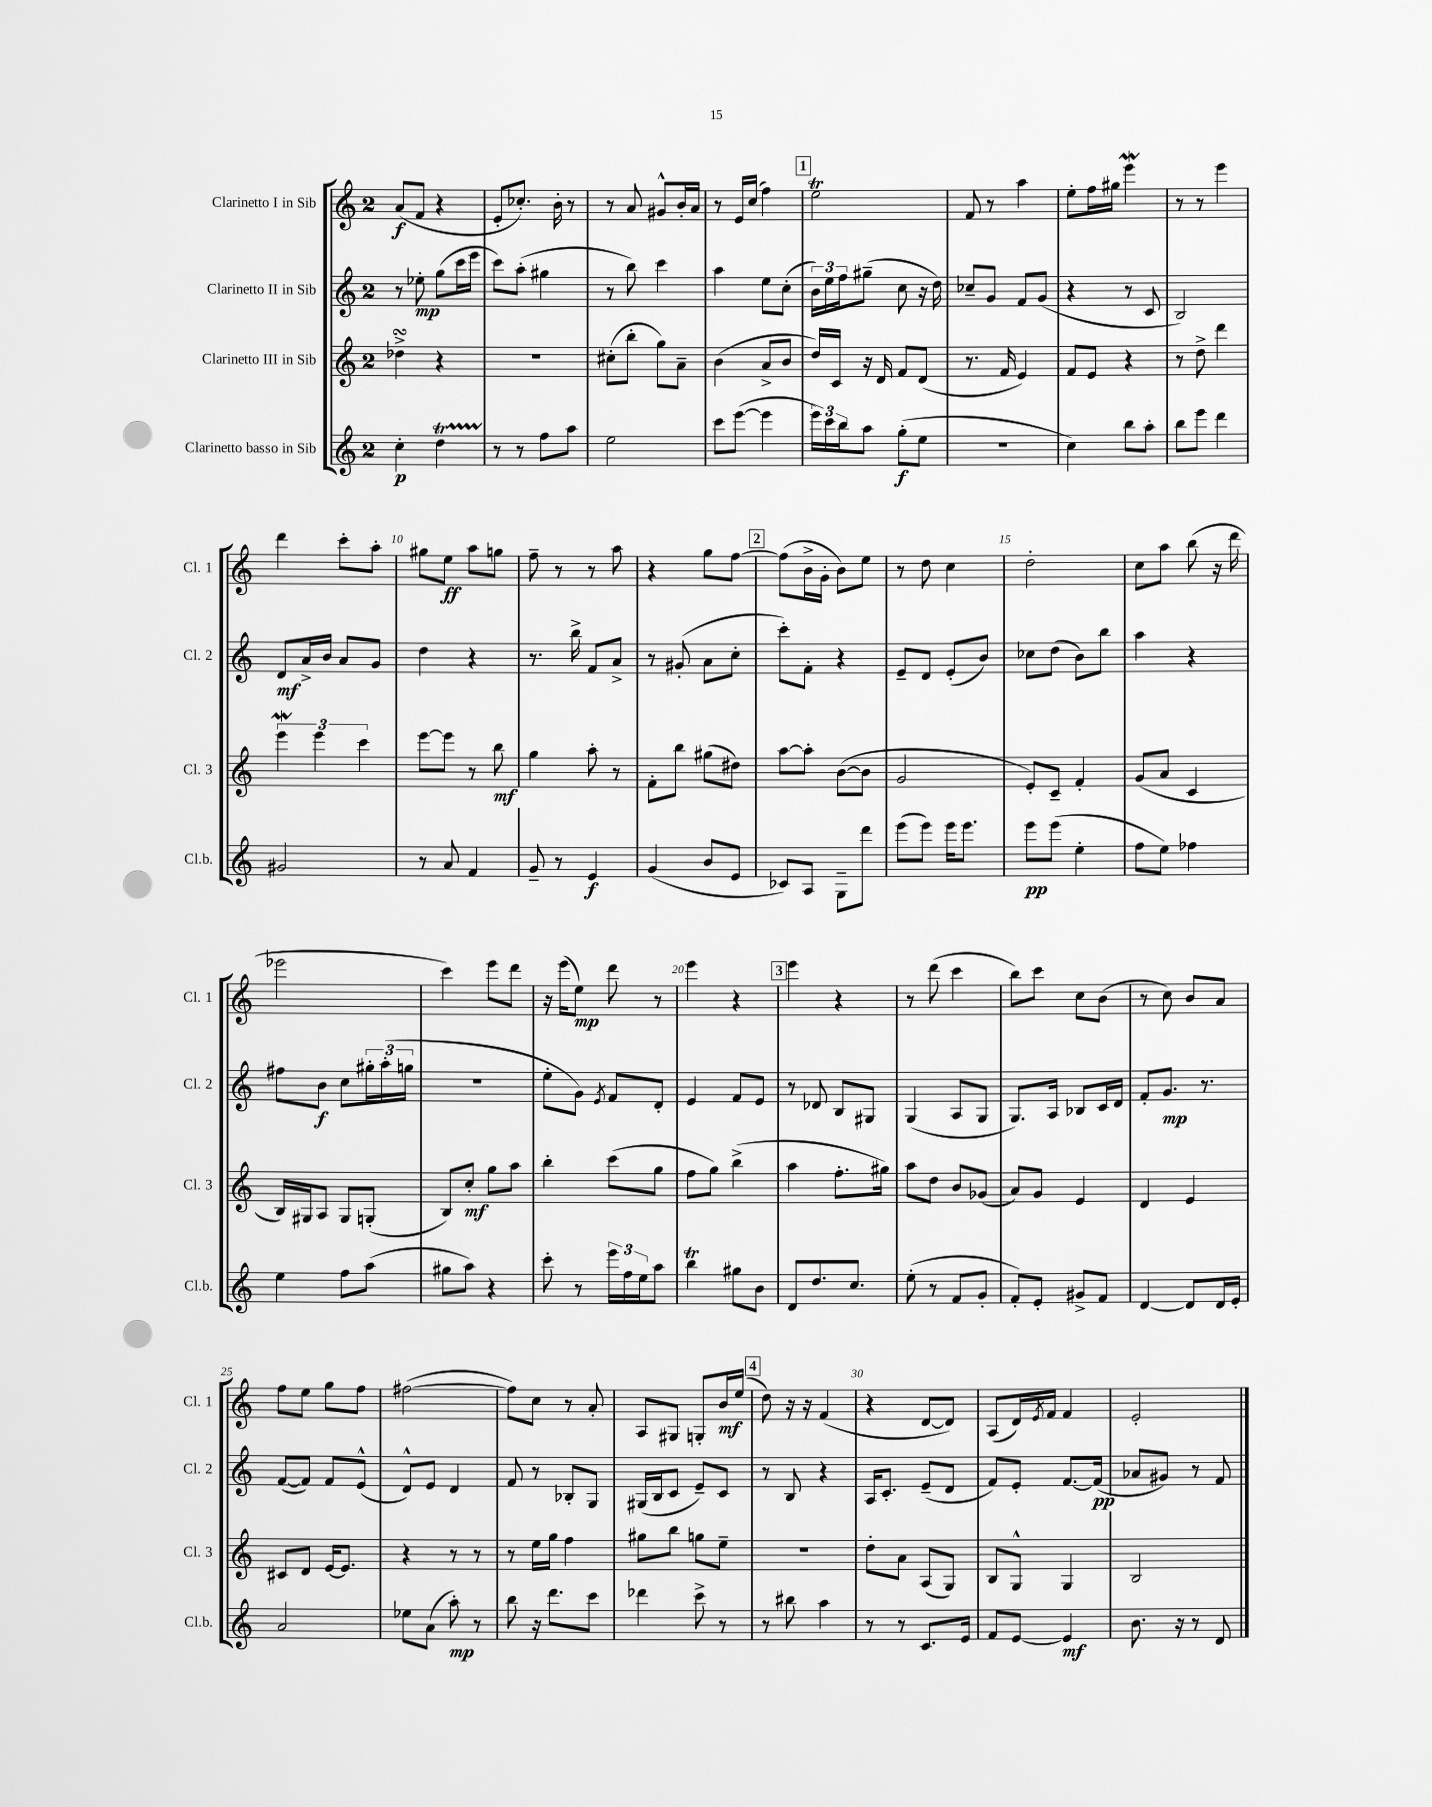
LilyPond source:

<<
\new StaffGroup <<
\new Staff = "s0" \with { instrumentName = "Clarinetto I in Sib" shortInstrumentName = "Cl. 1" } {
    \clef treble \key c \major \once \override Staff.TimeSignature.style = #'single-digit \time 2/4
    a'8\f( f'8 r4 |
    e'8-. ces''8.-.) b'16-. r8 |
    r8 a'8 gis'8-^ b'16-. a'16 |
    r8 e'16 c''16( f''4) |
    \mark \markup { \box "1" } e''2\trill |
    f'8 r8 a''4 |
    e''8-. f''16 gis''16 e'''4\mordent |
    r8 r8 e'''4 |
    d'''4 c'''8-. a''8-. |
    gis''8 e''8\ff a''8 g''8 |
    f''8-- r8 r8 a''8 |
    r4 g''8 f''8~ |
    \mark \markup { \box "2" } f''8( b'16-> g'16-. b'8) e''8 |
    r8 d''8 c''4 |
    d''2-. |
    c''8 a''8 b''8( r16 d'''16 |
    ees'''2 |
    c'''4) e'''8 d'''8 |
    r16 e'''16( e''8\mp) d'''8 r8 |
    e'''4 r4 |
    \mark \markup { \box "3" } e'''4 r4 |
    r8 d'''8( c'''4 |
    b''8) c'''8 c''8 b'8( |
    r8 c''8) b'8 a'8 |
    f''8 e''8 g''8 f''8 |
    fis''2~( |
    fis''8) c''8 r8 a'8-. |
    a8 gis8 g8-. b'16\mf e''16( |
    \mark \markup { \box "4" } d''8) r16 r16 f'4( |
    r4 d'8~ d'8) |
    a8( d'16) \acciaccatura { e'8 } f'16 f'4 |
    e'2-. \bar "|." |
}
\new Staff = "s1" \with { instrumentName = "Clarinetto II in Sib" shortInstrumentName = "Cl. 2" } {
    \clef treble \key c \major \once \override Staff.TimeSignature.style = #'single-digit \time 2/4
    r8 ees''8-.\mp g''8( c'''16 e'''16 |
    c'''8) a''8-.( gis''4 |
    r8 b''8) c'''4 |
    a''4 e''8 c''8-.( |
    \mark \markup { \box "1" } \tuplet 3/2 { b'16) e''16 f''16 } gis''8--( c''8 r16 d''16) |
    ces''8-- g'8 f'8 g'8( |
    r4 r8 c'8 |
    b2) |
    d'8\mf a'16-> b'16 a'8 g'8 |
    d''4 r4 |
    r8. b''16-> f'8 a'8-> |
    r8 gis'8-.( a'8 c''8-. |
    \mark \markup { \box "2" } c'''8-.) f'8-. r4 |
    e'8-- d'8 e'8-.( b'8) |
    ces''8 d''8( b'8) b''8 |
    a''4 r4 |
    fis''8 b'8\f c''8 \tuplet 3/2 { gis''16-. a''16-.( g''16 } |
    R2 |
    e''8-. g'8) \acciaccatura { e'8 } f'8 d'8-. |
    e'4 f'8 e'8 |
    \mark \markup { \box "3" } r8 des'8 b8 gis8 |
    g4( a8 g8 |
    g8.) a16 bes8 c'16 d'16 |
    f'8-. g'8.\mp r8. |
    f'8~( f'8) f'8 e'8-^( |
    d'8-^) e'8 d'4 |
    f'8 r8 bes8-. g8 |
    gis16( b16 c'8 e'8--) c'8 |
    \mark \markup { \box "4" } r8 b8 r4 |
    a16 c'8.-. e'8--( d'8 |
    f'8) e'8-. f'8.~ f'16\pp( |
    aes'8 gis'8) r8 f'8 \bar "|." |
}
\new Staff = "s2" \with { instrumentName = "Clarinetto III in Sib" shortInstrumentName = "Cl. 3" } {
    \clef treble \key c \major \once \override Staff.TimeSignature.style = #'single-digit \time 2/4
    des''4->\turn r4 |
    R2 |
    cis''8-.( b''8-. g''8) a'8-- |
    b'4( a'8-> b'8 |
    \mark \markup { \box "1" } d''16) c'16 r16 d'16 f'8 d'8( |
    r8. f'16 e'4) |
    f'8 e'8 r4 |
    r8 d''8-> d'''4 |
    \tuplet 3/2 { e'''4\mordent e'''4 c'''4 } |
    e'''8~ e'''8 r8 b''8\mf |
    g''4 a''8-. r8 |
    f'8-. b''8 gis''8( dis''8) |
    \mark \markup { \box "2" } a''8~ a''8-. b'8~( b'8 |
    g'2 |
    e'8-.) c'8-- f'4-. |
    g'8( a'8 c'4 |
    b16) gis16 a8 gis8 g8-.( |
    b8) c''8-.\mf g''8 a''8 |
    b''4-. c'''8( g''8 |
    f''8 g''8) b''4->( |
    \mark \markup { \box "3" } a''4 f''8.-. gis''16) |
    a''8 d''8 b'8 ges'8( |
    a'8) g'8 e'4 |
    d'4 e'4 |
    cis'8 d'8 e'16~ e'8. |
    r4 r8 r8 |
    r8 e''16 g''16 f''4 |
    gis''8 b''8 g''8 e''8-- |
    \mark \markup { \box "4" } R2 |
    d''8-. a'8 a8( g8) |
    b8 g8-^ g4 |
    b2 \bar "|." |
}
\new Staff = "s3" \with { instrumentName = "Clarinetto basso in Sib" shortInstrumentName = "Cl.b." } {
    \clef treble \key c \major \once \override Staff.TimeSignature.style = #'single-digit \time 2/4
    c''4-.\p d''4\startTrillSpan |
    r8\stopTrillSpan r8 f''8 a''8 |
    e''2 |
    c'''8 e'''8~( e'''4 |
    \mark \markup { \box "1" } \tuplet 3/2 { e'''16) c'''16 b''16 } a''8 g''8-.\f( e''8 |
    R2 |
    c''4) b''8 a''8-. |
    b''8 e'''8 d'''4 |
    gis'2 |
    r8 a'8 f'4 |
    g'8-- r8 e'4\f |
    g'4( b'8 e'8 |
    \mark \markup { \box "2" } ces'8) a8 g8-- d'''8 |
    e'''8( e'''8) e'''16 e'''8. |
    e'''8\pp e'''8( e''4-. |
    f''8 e''8) fes''4 |
    e''4 f''8 a''8( |
    gis''8 a''8) r4 |
    c'''8-. r8 \tuplet 3/2 { e'''16 f''16 e''16 } a''8 |
    b''4\trill gis''8 b'8 |
    \mark \markup { \box "3" } d'8 d''8. c''8. |
    e''8-.( r8 f'8 g'8-. |
    f'8-.) e'8-. gis'8-> f'8 |
    d'4~ d'8 d'16 e'16-. |
    a'2 |
    ees''8 a'8( a''8-.\mp) r8 |
    b''8 r16 d'''8. c'''8 |
    des'''4 c'''8-> r8 |
    \mark \markup { \box "4" } r8 bis''8 a''4 |
    r8 r8 c'8. e'16 |
    f'8 e'8~ e'4\mf |
    b'8. r16 r8 d'8 \bar "|." |
}
>>
>>
\layout { \context { \Score \override BarNumber.break-visibility = ##(#f #t #t) barNumberVisibility = #(every-nth-bar-number-visible 5) } }
